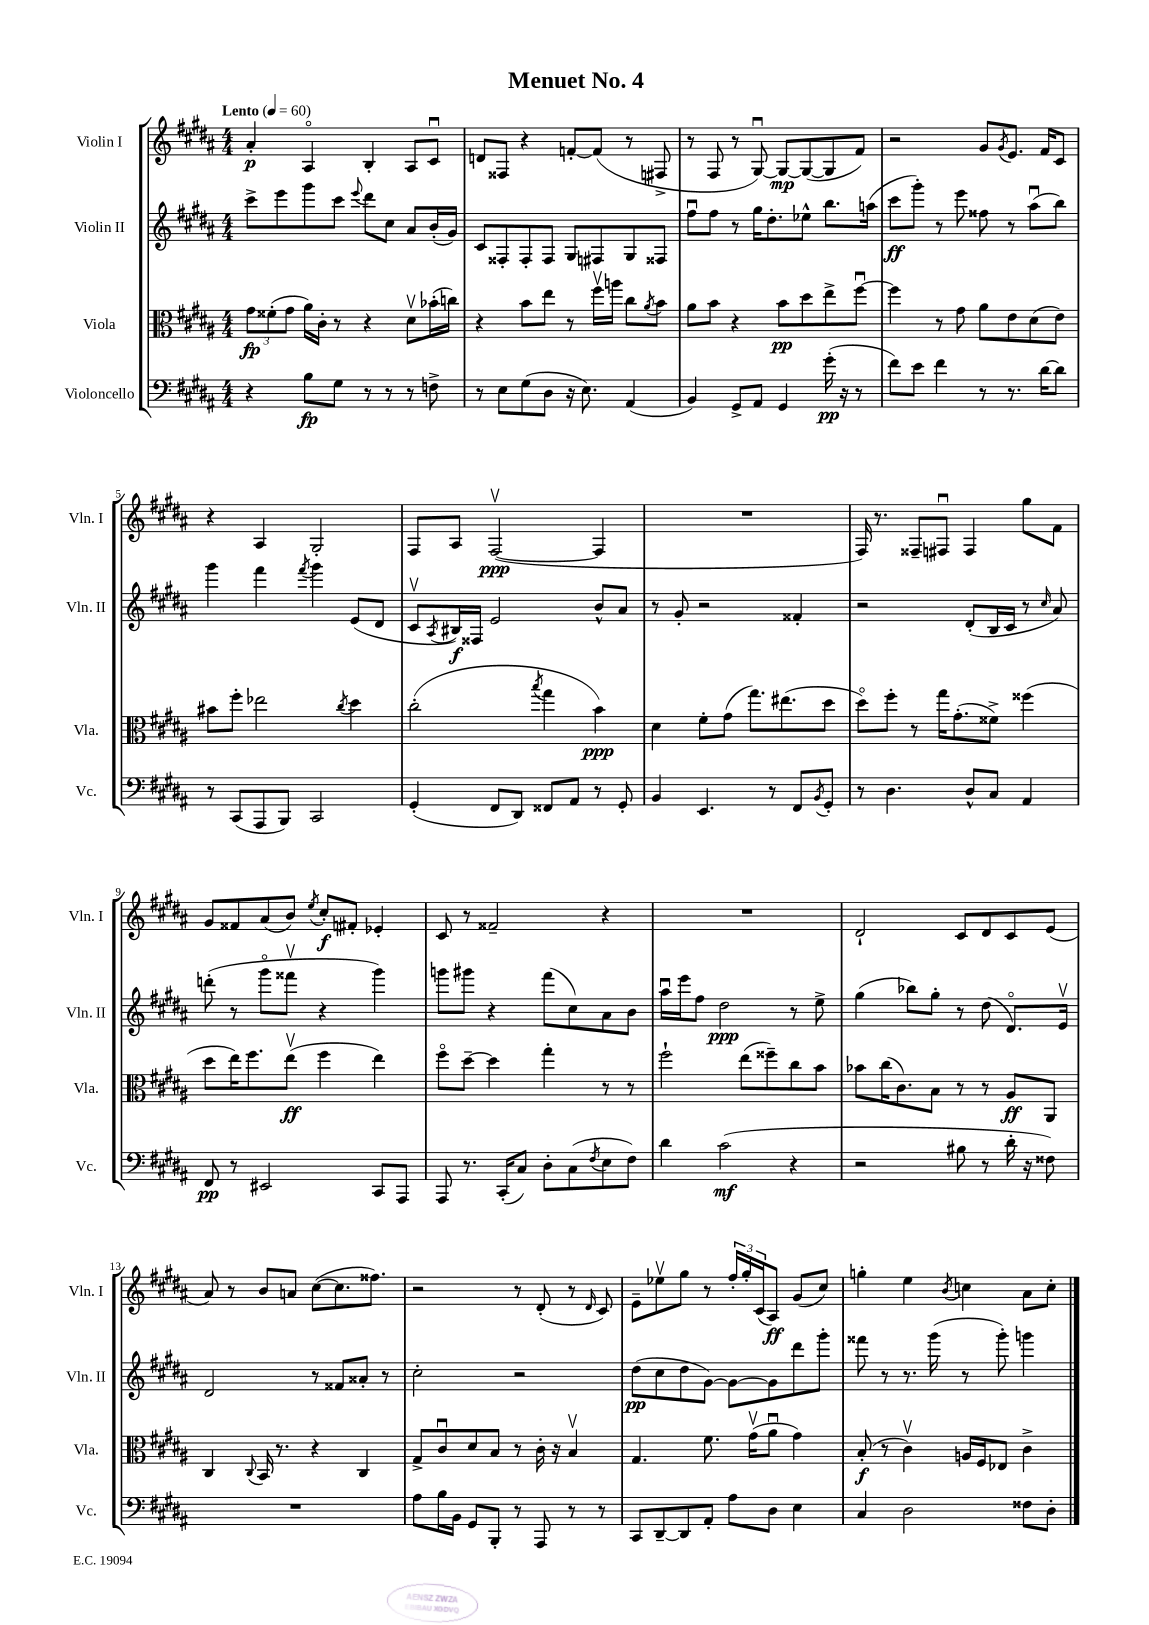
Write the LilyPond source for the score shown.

\header { title = "Menuet No. 4" }
<<
\new StaffGroup <<
\new Staff = "s0" \with { instrumentName = "Violin I" shortInstrumentName = "Vln. I" } {
    \clef treble \key b \major \numericTimeSignature \time 4/4 \tempo "Lento" 4 = 60
    ais'4-.\p ais4\flageolet b4-. ais8 cis'8\downbow |
    d'8 fisis8 r4 f'8~-. f'8( r8 fis8-> |
    r8 fis8 r8 gis8~\downbow) gis8~\mp gis8~( gis8 fis'8) |
    r2 gis'8 \acciaccatura { gis'8 } e'8. fis'16 cis'8 |
    r4 ais4 gis2-. |
    fis8 ais8 fis2~\upbow\ppp( fis4 |
    R1 |
    fis16) r8. fisis8-- fis8\downbow fis4 gis''8 fis'8 |
    gis'8 fisis'8 ais'8( b'8) \acciaccatura { e''8 } cis''8-.\f fis'8-. ees'4-. |
    cis'8 r8 fisis'2-- r4 |
    R1 |
    dis'2-! cis'8 dis'8 cis'8 e'8( |
    ais'8) r8 b'8 a'8 cis''8~( cis''8. fisis''8.) |
    r2 r8 dis'8-.( r8 \grace { dis'16 } cis'8) |
    e'8-- ees''8\upbow gis''8 r8 \tuplet 3/2 { fis''16-. gis''16-. cis'16( } ais8\ff) gis'8( cis''8) |
    g''4-. e''4 \acciaccatura { b'8 } c''4 ais'8 c''8-. \bar "|." |
}
\new Staff = "s1" \with { instrumentName = "Violin II" shortInstrumentName = "Vln. II" } {
    \clef treble \key b \major \numericTimeSignature \time 4/4
    cis'''8-> e'''8 gis'''8 cis'''8 \appoggiatura { e'''8 } dis'''8 cis''8 ais'8 b'16-.( gis'16) |
    cis'8 fisis8-. fisis8-. fisis8 gis8 fis8 gis8 fisis8 |
    fis''8\downbow fis''8 r8 gis''16 dis''8.-. ees''8-^ b''8. a''16( |
    cis'''8\ff gis'''8-.) r8 e'''8 fisis''8 r8 ais''8\downbow( b''8) |
    gis'''4 fis'''4 \acciaccatura { fis'''8 } gis'''4 e'8( dis'8 |
    cis'8\upbow \acciaccatura { ais8 } bis16\f) fisis16 e'2 b'8-^ ais'8 |
    r8 gis'8-. r2 fisis'4-. |
    r2 dis'8-.( b16 cis'16 r8 \grace { cis''16 } ais'8) |
    d'''8-.( r8 gis'''8\flageolet fisis'''8\upbow r4 gis'''4) |
    g'''8 gis'''8 r4 fis'''8( cis''8) ais'8 b'8 |
    ais''16\downbow e'''16 fis''8 dis''2\ppp r8 e''8-> |
    gis''4( bes''8) gis''8-. r8 dis''8( dis'8.\flageolet) e'16\upbow |
    dis'2 r8 fisis'8 aisis'8-. r8 |
    cis''2-. r2 |
    dis''8\pp( cis''8 dis''8 gis'8~) gis'8~ gis'8 dis'''8 gis'''8-. |
    fisis'''8 r8 r8. gis'''16( r8 gis'''8-.) g'''4 \bar "|." |
}
\new Staff = "s2" \with { instrumentName = "Viola" shortInstrumentName = "Vla." } {
    \clef alto \key b \major \numericTimeSignature \time 4/4
    \tuplet 3/2 { gis'8\fp fisis'8-.( gis'8 } ais'16) cis'16-. r8 r4 dis'8\upbow bes'16-.( c''16) |
    r4 b'8 e''8 r8 fis''16\upbow a''16 cis''8 \acciaccatura { ais'8 } b'8 |
    ais'8 b'8 r4 b'8\pp dis''8 e''8-> fis''8~\downbow |
    fis''4 r8 gis'8 ais'8 e'8 dis'8( e'8) |
    bis'8 fis''8-. ees''2 \acciaccatura { cis''8 } dis''4 |
    cis''2-.( \acciaccatura { b''8 } gis''4 b'4\ppp) |
    dis'4 fis'8-. gis'8( gis''8.) eis''8.( dis''8 |
    dis''8\flageolet) fis''8-. r8 gis''16 gis'8.-.( fisis'8->) fisis''4( |
    dis''8 e''16) fis''8. e''8\upbow\ff( fis''4 e''4) |
    fis''8\flageolet dis''8~-- dis''4 gis''4-. r8 r8 |
    fis''2-! e''8( fisis''8--) cis''8 b'8 |
    bes'8 cis''16( cis'8.) b8 r8 r8 ais8\ff ais,8 |
    cis4 \appoggiatura { cis8 } b,16 r8. r4 cis4 |
    gis8-> cis'8\downbow dis'8 b8 r8 cis'16-. r16 b4\upbow |
    gis4. fis'8. gis'16\upbow( ais'8\downbow gis'4) |
    b8-.\f( r8 cis'4\upbow) a16 fis16 ees8 cis'4-> \bar "|." |
}
\new Staff = "s3" \with { instrumentName = "Violoncello" shortInstrumentName = "Vc." } {
    \clef bass \key b \major \numericTimeSignature \time 4/4
    r4 b8\fp gis8 r8 r8 r8 f8-> |
    r8 e8 gis8( dis8 r16 e8.) ais,4( |
    b,4) gis,8-> ais,8 gis,4 gis'16-.\pp( r16 r8 |
    fis'8) e'8 fis'4 r8 r8. dis'16~ dis'8 |
    r8 cis,8( ais,,8 b,,8) cis,2 |
    gis,4-.( fis,8 dis,8) fisis,8 ais,8 r8 gis,8-. |
    b,4 e,4. r8 fis,8 \acciaccatura { b,8 } gis,8-. |
    r8 dis4. dis8-^ cis8 ais,4 |
    fis,8\pp r8 eis,2 cis,8 ais,,8 |
    ais,,8 r8. cis,16-.( cis8) dis8-. cis8( \acciaccatura { fis8 } e8 fis8) |
    dis'4 cis'2\mf( r4 |
    r2 bis8 r8 dis'16-. r16 fisis8) |
    R1 |
    ais8 b16 b,16 gis,8 b,,8-. r8 ais,,8 r8 r8 |
    cis,8 dis,8~-- dis,8 ais,8-. ais8 dis8 e4 |
    cis4 dis2 fisis8 dis8-. \bar "|." |
}
>>
>>
